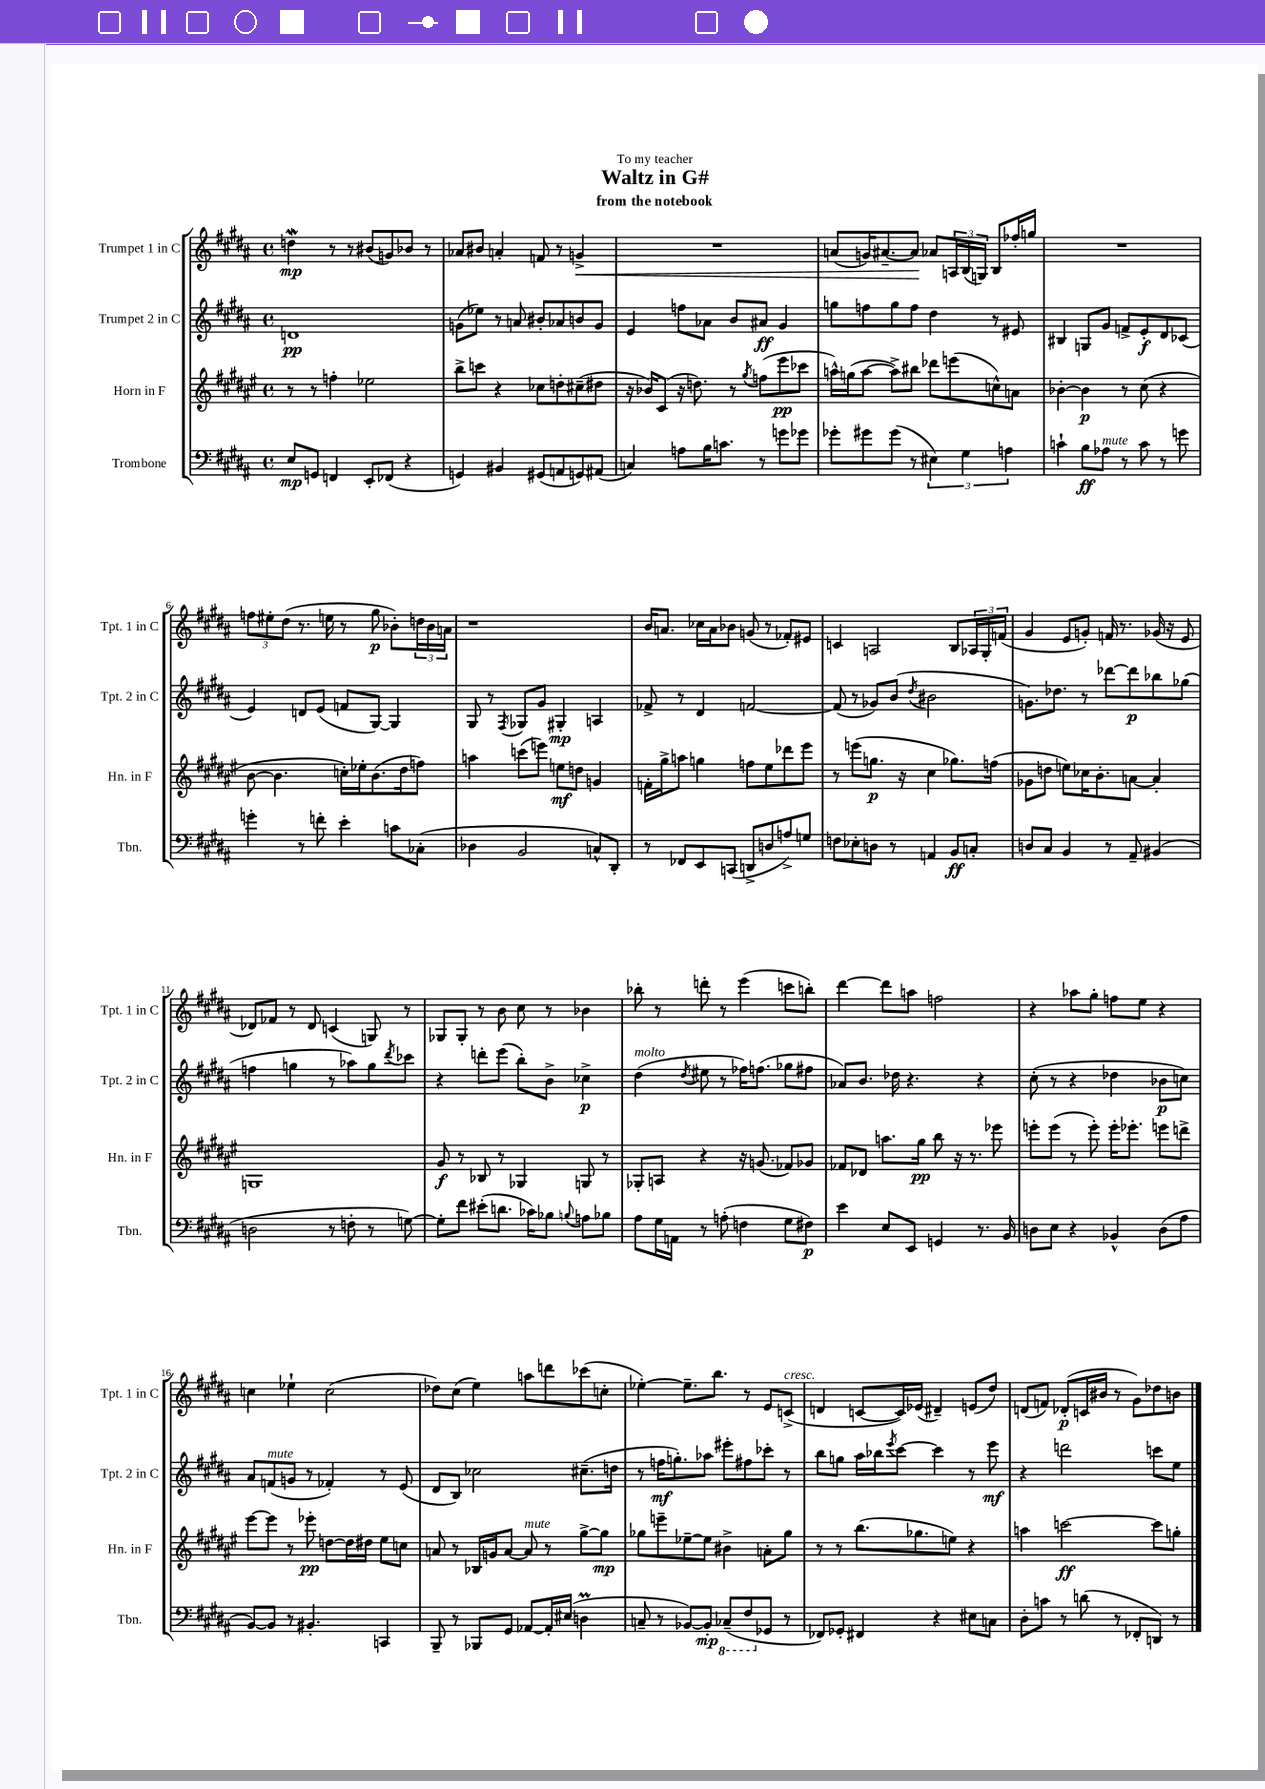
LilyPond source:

\header { title = "Waltz in G#" subtitle = "from the notebook" dedication = "To my teacher" }
<<
\new StaffGroup <<
\new Staff = "s0" \with { instrumentName = "Trumpet 1 in C" shortInstrumentName = "Tpt. 1 in C" } {
    \clef treble \key b \major \defaultTimeSignature \time 4/4
    d''4\mordent\mp r8 r8 bis'8( g'8) bes'8 r8 |
    aes'8 bis'8 a'4-. f'8 r8 g'4->\< |
    R1 |
    a'8( g'16) ais'8.~-- ais'8\! aes'8 \tuplet 3/2 { a16 b16( g16) } b8 fes''16-. g''16 |
    R1 |
    \tuplet 3/2 { f''8 eis''8-. dis''8( } r8. e''16 r8 gis''8\p bes'8-.) \tuplet 3/2 { d''16 bes'16 a'16 } |
    r1 |
    b'16 a'8. ces''16 a'16 bes'8 g'8( r8 fes'8-.) eis'8 |
    c'4 a2 b8 \tuplet 3/2 { aes16 gis16-. f'16( } |
    gis'4 e'8 g'8-.) f'16 r8. ges'16( r16 e'8 |
    des'8) fes'8 r8 des'8 c'4( g8) r8 |
    ges8 ges8-. r8 b'8 cis''8 r8 bes'4 |
    bes''8-. r8 d'''8-. r8 e'''4( c'''8 b''8-.) |
    dis'''4~ dis'''8 a''8 f''2 |
    r4 aes''8 gis''8-. f''8 e''8 r4 |
    c''4 ees''4-! c''2( |
    des''8) cis''8( e''4) a''8 d'''8 ces'''8( c''8-. |
    ees''4~-.) ees''8.-- b''8. r8 e'8 c'8->^\markup { \italic "cresc." }( |
    d'4 c'8~ c'16) ees'16( dis'4--) e'8( dis''8) |
    d'8( f'8) des'8-.\p( c'16 bis'16 r8 gis'8) des''8 b'8 \bar "|." |
}
\new Staff = "s1" \with { instrumentName = "Trumpet 2 in C" shortInstrumentName = "Tpt. 2 in C" } {
    \clef treble \key b \major \defaultTimeSignature \time 4/4
    d'1\pp |
    g'8( ees''8) r8 a'8 bis'8-. aes'8 b'8 g'8 |
    e'4 f''8 aes'8 b'8 ais'8\ff gis'4 |
    g''8 f''8 g''8 f''8 dis''4 r8 eis'8 |
    bis4 g8 gis'8 f'8-> e'8-.\f dis'8 ces'8( |
    e'4) d'8 e'8( f'8 gis8~) gis4 |
    gis8 r8 \acciaccatura { fis8 } ges8 gis'8 gis4-.\mp a4 |
    fes'8-> r8 dis'4 f'2~ |
    f'8( r8 ges'8) b'8( \acciaccatura { dis''8 } bis'2 |
    g'8.) des''8. r8 des'''8~ des'''8\p bes''8 ges''8( |
    f''4 g''4 r8 aes''8) g''8 \acciaccatura { dis'''8 } ces'''8 |
    r4 d'''8-. e'''8( b''8-.) b'8-> ces''4->\p |
    dis''4^\markup { \italic "molto" }( \acciaccatura { dis''8 } eis''8 r8 fes''16) f''8.( ges''8 fis''8 |
    aes'8) b'8. des''16 r4. r4 |
    cis''8-.( r8 r4 des''4 bes'8\p c''8) |
    ais'8 f'8^\markup { \italic "mute" }( g'8 r8 fes'4-.) r8 e'8( |
    dis'8 b8) ces''2 cis''8.--( d''16 |
    r8 f''16\mf g''8.-.) aes''8 eis'''8-. fis''8 ces'''8-. r8 |
    b''8 g''8 ais''16 bes''16 \acciaccatura { e'''8 } cis'''8~ cis'''4 r8 e'''8\mf |
    r4 d'''2 c'''8 e''8 \bar "|." |
}
\new Staff = "s2" \with { instrumentName = "Horn in F" shortInstrumentName = "Hn. in F" } {
    \clef treble \key fis \major \defaultTimeSignature \time 4/4
    r8 r8 f''4-. ees''2 |
    b''8-> c'''8 r4 ces''8 d''8-. cis''8--( dis''8 |
    r16 bes'16) cis'8( r16 d''8.) r8 \acciaccatura { gis''8 } f''8( eis'''8\pp ces'''8 |
    a''16-^) g''16( a''8~ a''8->) bis''8 des'''8 e'''8( c''8-^) a'8 |
    bes'4~-. bes'4\p r8 cis''8( r4 |
    b'8~ b'4. c''16-.) ees''16-. b'8.( dis''16 f''8) |
    a''4 c'''8( e'''8) e''8\mf d''8 g'4 |
    f'16-. gis''16-> a''8 g''4 f''8 eis''8 des'''8 eis'''8 |
    r8 e'''8( g''8.\p r16 cis''4 ges''8.) f''16( |
    ges'8 d''8 e''8) ces''16 b'8.-. a'8~ a'4-. |
    g1 |
    gis'8\f r8 bes8 r8 ges4 g8 r8 |
    ges8-. a8 r4 r16 g'8.( fes'8) ges'8 |
    fes'8 des'8 a''8. gis''16\pp b''8 r16 r8. ees'''8 |
    e'''8-. e'''8( r8 e'''8-.) e'''16-. ees'''8.-. e'''8 d'''8-> |
    eis'''8~ eis'''8 r8 ees'''8-.\pp d''8~ d''16 dis''16 eis''8 c''8 |
    a'8 r8 bes16 g'16 a'8~ a'8^\markup { \italic "mute" } r8 gis''8~-> gis''8\mp |
    ges''8 e'''8-- ees''8~-- ees''8 bis'4-> a'8-. ges''8 |
    r8 r8 b''8.( ges''8. e''8) r4 |
    a''4 c'''2~\ff c'''8 g''8-. \bar "|." |
}
\new Staff = "s3" \with { instrumentName = "Trombone" shortInstrumentName = "Tbn." } {
    \clef bass \key b \major \defaultTimeSignature \time 4/4
    e8\mp g,8 f,4 e,8-. fes,8( r4 |
    g,4) bis,4 gis,8( a,8 g,8) ais,8( |
    c4) a8 b16 c'8. r8 g'8 ges'8 |
    ges'8-. gis'8 gis'8( r8 \tuplet 3/2 { eis4) gis4 a4 } |
    c'4-! b8\ff aes8^\markup { \italic "mute" } r8 c'8 r8 g'8 |
    g'4-. r8 f'8-. e'4-. c'8 ces8-.( |
    des4 b,2 c8-^) dis,8-. |
    r8 fes,8 e,8 c,8( d,8-> d8 a8->) g8 |
    f8 ees8-. d8 r8 a,4 b,8\ff c8-. |
    d8 cis8 b,4 r8 ais,8-- bis,4( |
    d2 r8 f8-. r8 g8~) |
    g8-. fis'8 eis'8-.( d'8. ces'16) bes8 \appoggiatura { b8 } a8 bes8 |
    ais8 gis16 a,16 r8 a8-.( f4 gis8 fis8\p) |
    e'4 e8 e,8 g,4 r8. b,16 |
    d8 e8 r4 bes,4-^ d8( ais8 |
    b,8~) b,8 r8 bis,4.-. c,4 |
    b,,8-- r8 bes,,8 gis,8 aes,8~ aes,16-. eis16( d4\prall |
    c8-- r8 bes,8~) bes,8-.\mp \ottava #-1 ces,8--( fis,8 \ottava #0 ges,8 r8 |
    fes,8) ges,8-. fis,4 r4 eis8 c8 |
    dis8-. c'8 r8 d'8( r8 fes,8-. d,8) r8 \bar "|." |
}
>>
>>
